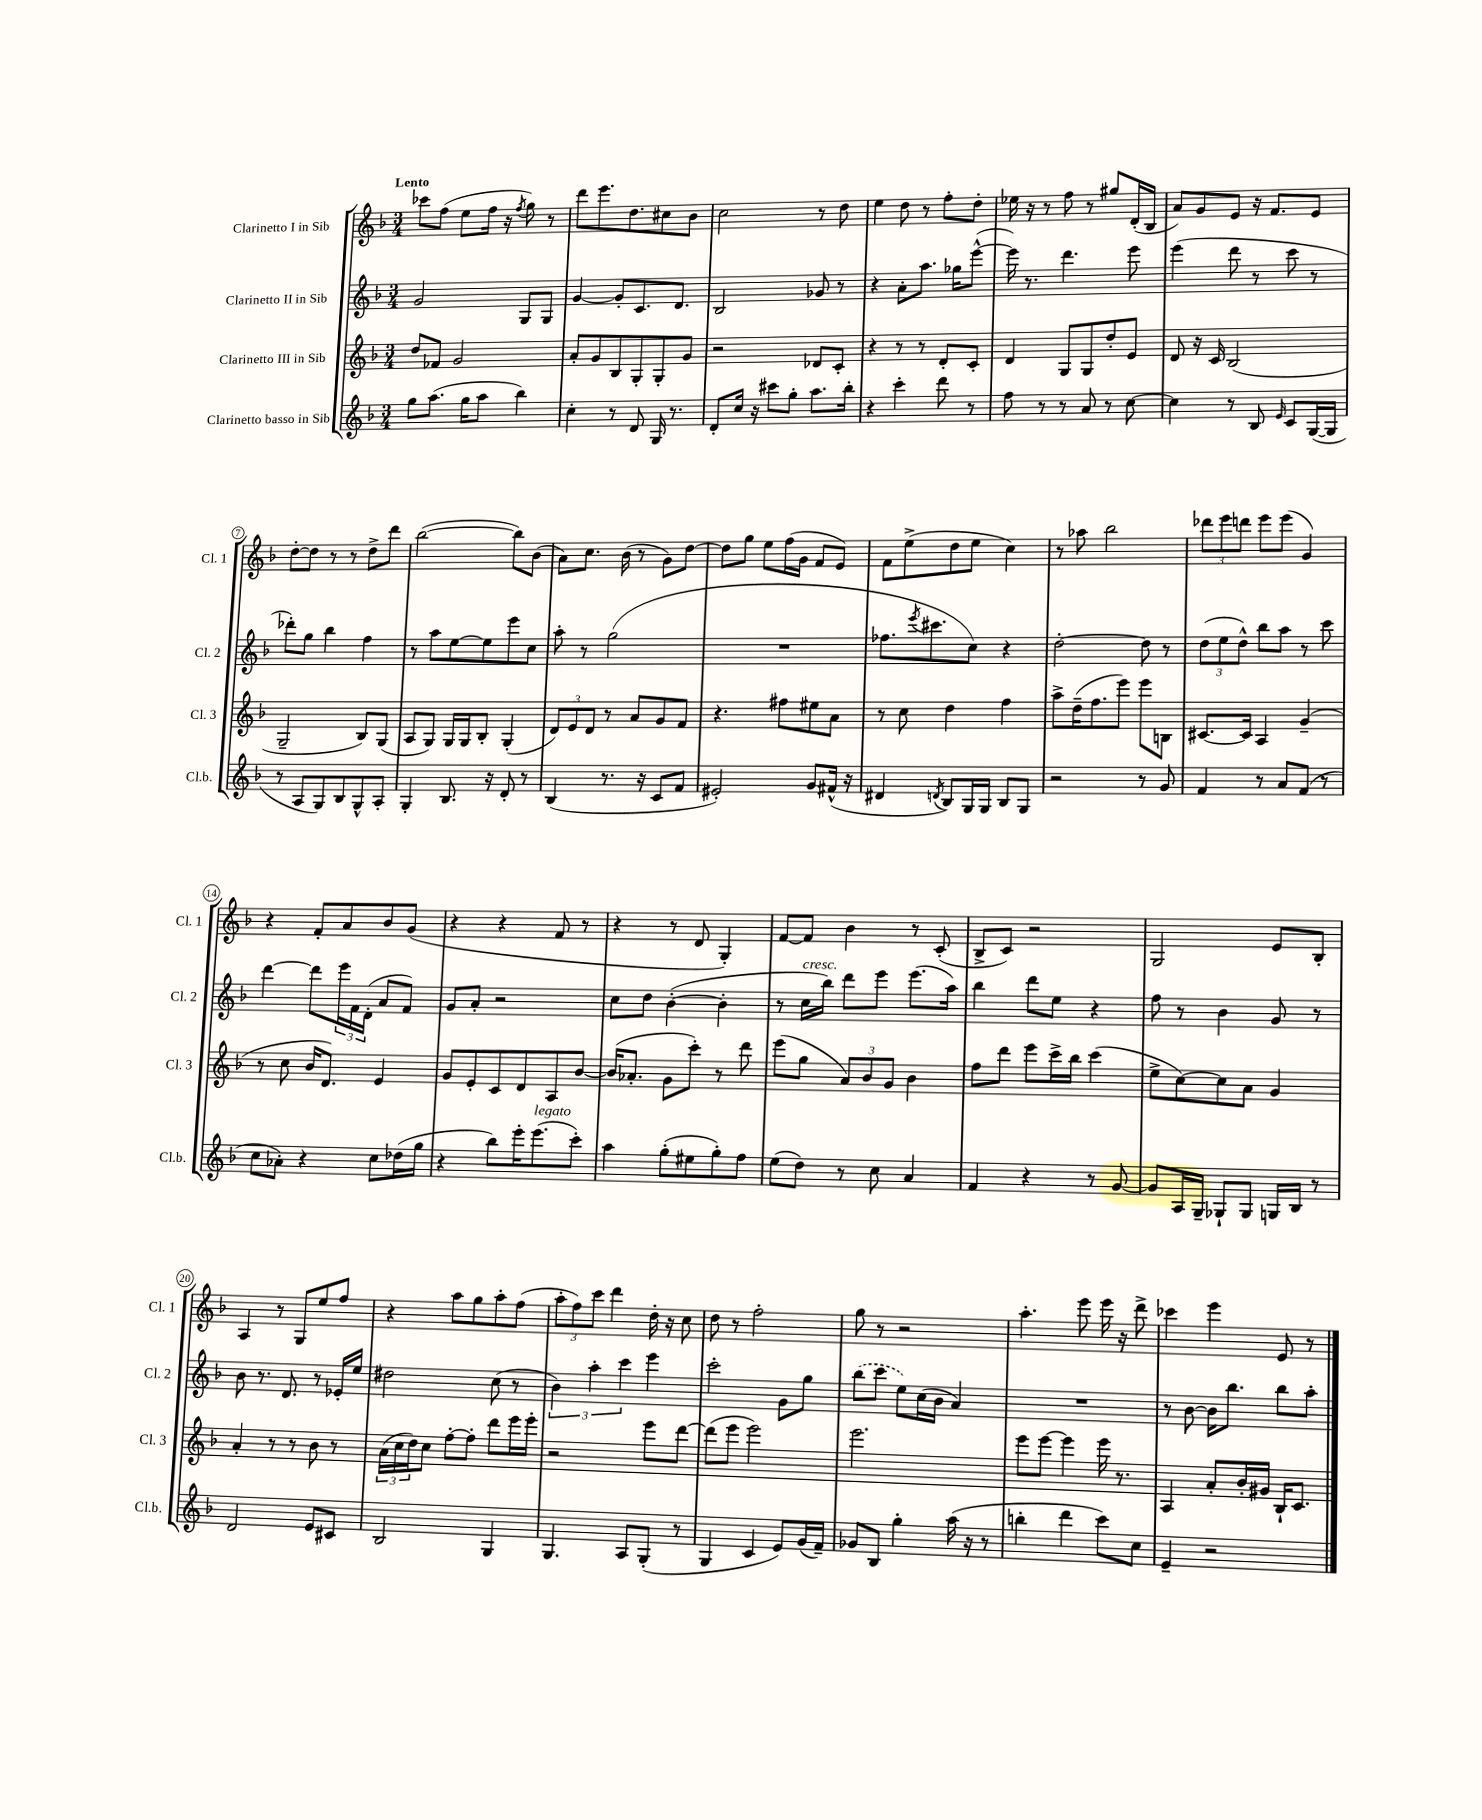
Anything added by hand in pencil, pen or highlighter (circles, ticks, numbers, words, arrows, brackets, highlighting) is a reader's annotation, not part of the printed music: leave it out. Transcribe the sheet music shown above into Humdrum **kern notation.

**kern	**kern	**kern	**kern
*part4	*part3	*part2	*part1
*staff4	*staff3	*staff2	*staff1
*I"Clarinetto basso in Sib	*I"Clarinetto III in Sib	*I"Clarinetto II in Sib	*I"Clarinetto I in Sib
*I'Cl.b.	*I'Cl. 3	*I'Cl. 2	*I'Cl. 1
*clefG2	*clefG2	*clefG2	*clefG2
*k[b-]	*k[b-]	*k[b-]	*k[b-]
*M3/4	*M3/4	*M3/4	*M3/4
=1	=1	=1	=1
!	!	!	!LO:TX:a:B:t=Lento
8gg\L	8dd/L	2g/	8ccc-X\L
(8.aa\J	8f-X/J	.	(8ff\J
.	2g/	.	8ee\L
16gg\KL	.	.	.
8aa\J	.	.	16ff\Jk
.	.	.	16r
.	.	.	8qff/
4bb-\)	.	8G/L	8gg\)
.	.	8G/J	8r
=2	=2	=2	=2
4cc'\	8a'/L	[4g/	8ddd\L
.	8g/	.	8.eee\
8r	8B-/	8g'/L]	.
.	.	.	8.dd\
8d/	8G'/	8.c/	.
16G/	8G'/	.	8cc#X\
8.r	.	8.d/J	.
.	8g/J	.	8b-\J
=3	=3	=3	=3
8d'/L	2r	2B-/	2cc\
16cc/Jk	.	.	.
16r	.	.	.
8ccc#X\L	.	.	.
8gg'\J	.	.	.
8.aa\L	8d-X/L	8g-X/	8r
.	8c'/J	8r	8dd\
16bb-'\Jk	.	.	.
=4	=4	=4	=4
4r	4r	4r	4ee\
4ccc'\	8r	8a'\L	8dd\
.	8r	8.aa\J	8r
8ddd\	8d'/L	.	8ff'\L
.	.	16gg-X\KL	.
8r	8c'/J	([8eee^^\J	8dd'\J
=5	=5	=5	=5
8ff\	4d/	16eee\])	16ee-X\
.	.	8.r	16r
8r	.	.	8r
8r	8G/L	4.ddd\	8ff\
8a/	8G/	.	8r
8r	8dd'/	.	8gg#X/L
[8cc\	8e/J	8eee\	(16d'/L
.	.	.	16B-/JJ
=6	=6	=6	=6
4cc\]	8d/	(4eee\	8a/L)
.	16r	.	8g/
.	16c/	.	.
8r	(2B-/	8ddd\	8e/J
8B-/	.	8r	16r
.	.	.	8.f/L
16qqe/	.	.	.
8c/L	.	8ccc\	.
([16G/L	.	8r	8e/J
16G/JJ]	.	.	.
!!LO:LB:g=z
=7	=7	=7	=7
8r	2G~/	8ddd-X'\L)	[8dd'\L
8A/L	.	8gg\J	8dd\J]
8G/)	.	4bb-\	8r
8B-/	.	.	8r
8G^^/	8B-/L)	4ff\	8dd^\L
8A'/J	(8G/J	.	8ddd\J
=8	=8	=8	=8
4G'/	8A/L	8r	([2bb-\
.	8G/J)	8aa\L	.
8.B-/	16G/LL	[8ee\	.
.	16G/J	.	.
.	8B-'/J	8ee\]	.
16r	.	.	.
8d'/	(4G'/	8eee\	8bb-\L])
8r	.	8cc\J	(8b-\J
=9	=9	=9	=9
(4B-/	12d/L)	8aa'\	8a\L)
.	12e/	.	.
.	.	8r	8.cc\J
.	12d/J	.	.
8.r	8r	(2gg\	.
.	.	.	(16b-\
.	8a/L	.	8r
16r	.	.	.
8c/L	8g/	.	8g\L)
8f/J	8f/J	.	[8dd\J
=10	=10	=10	=10
2e#X'/)	4.r	2.r	8dd\L]
.	.	.	8gg\J
.	.	.	8ee\L
.	8ff#X\L	.	(16ff\L
.	.	.	16g\JJ
8g/L	8ee#X\	.	8f/L
(16f#X^^/Jk	8a\J	.	8e/J)
16r	.	.	.
=11	=11	=11	=11
4d#X/	8r	8.ff-X\L	8f\L
.	8cc\	.	(8ee^\
.	.	8qeee/	.
.	.	8.ccc#X\	.
8qdn/	.	.	.
8B-/L)	4dd\	.	8dd\
16G/L	.	8cc\J)	8ee\J
16G/JJ	.	.	.
8B-/L	4ff\	4r	4cc\)
8G/J	.	.	.
=12	=12	=12	=12
2r	8aa^\L	[2dd'\	8r
.	(16dd~\K	.	8aa-X\
.	8.ff\	.	.
.	.	.	2bb-\
.	8eee\J)	.	.
8r	8eee\L	8dd\]	.
8g/	8Bn\J	8r	.
=13	=13	=13	=13
4f/	[8.c#X/L	(12dd\L	12ddd-X\L
.	.	12ee\	12eee\
.	.	12dd^^\J)	12dddn\J
.	16c#/Jk]	.	.
8r	4A/	8bb-\L	8eee\L
8a/L	.	8aa\J	(8eee\J
(8f/J	(4g~/	8r	4g/)
8r	.	8ccc\	.
!!LO:LB:g=z
=14	=14	=14	=14
8cc\L	8r	[4ddd\	4r
8a-X'\J)	8cc\	.	.
4r	16b-/KL	8ddd\L]	8f'/L
.	8.d/J)	.	.
.	.	24eee\L	8a/
.	.	24f\	.
.	.	(24d'\JJ	.
8cc\L	4e/	8a/L	8b-/
(16dd-X\L	.	8f/J)	(8g/J
16gg\JJ	.	.	.
=15	=15	=15	=15
4r	8g/L	8g/L	4r
.	8e'/	8a'/J	.
8bb-\L)	8c/	2r	4r
16eee'\K	8d/	.	.
!LO:TX:a:i:t=legato	!	!	!
(8.eee\	.	.	.
.	8A/	.	8f/
8ccc'\J)	[8b-/J	.	8r
=16	=16	=16	=16
4aa\	(16b-/KL]	8cc\L	4r
.	8.a-X'/J	.	.
.	.	8dd\J	.
(8gg'\L	8g\L	([4b-'\	8r
8ee#X\	8ccc'\J)	.	8d/
8gg'\)	8r	4b-'\]	4G'/)
8ff\J	8ddd\	.	.
=17	=17	=17	=17
(8ee\L	(8eee\L	8r	[8f/L
!	!	!LO:TX:a:i:t=cresc.	!
8dd\J)	8gg\J	16cc\LL	8f/J]
.	.	16bb-\JJ)	.
8r	12a/L)	8ddd\L	4b-\
.	12b-/	.	.
8cc\	.	8eee\J	.
.	12g/J	.	.
4a/	4b-\	(8.eee\L	8r
.	.	.	(8c'/
.	.	16aa\Jk)	.
=18	=18	=18	=18
4f/	8ff\L	4bb-\	8B-^/L
.	8ddd\J	.	8c/J)
4r	8eee\L	8ddd\L	2r
.	16ccc^\L	8ee\J	.
.	16bb-\JJ	.	.
8r	(4ccc\	4r	.
[8g/	.	.	.
=19	=19	=19	=19
8g/L]	8ee^\L	8ff\	2G/
16A/L	[8cc\)	8r	.
16G~/JJ	.	.	.
8G-X`/L	8cc\]	4b-\	.
8G-/J	8a\J	.	.
16Gn/LL	4g/	8g/	8e/L
16B-/JJ	.	.	.
8r	.	8r	8B-'/J
!!LO:LB:g=z
=20	=20	=20	=20
2d/	4a'/	8b-\	4A/
.	.	8.r	.
.	8r	.	8r
.	.	8.d/	.
.	8r	.	8G/L
8e/L	8b-\	8r	8ee/
8c#X/J	8r	16e-X'/LL	8ff/J
.	.	16ee/JJ	.
=21	=21	=21	=21
2B-/	(24a\LL	2dd#X\	4r
.	24cc\	.	.
.	24dd\J)	.	.
.	8cc\J	.	.
.	[8ff'\L	.	8aa\L
.	8ff'\J]	.	8gg\
4G/	8ddd\L	(8cc\	8aa'\
.	16eee\L	8r	(8ff\J
.	16eee'\JJ	.	.
=22	=22	=22	=22
4.G/	2r	6b-\)	12aa'\L
.	.	.	12ff\)
.	.	6aa'\	12ccc\J
.	.	.	4ddd\
.	.	6ccc\	.
8A/L	.	.	.
(8G'/J	8eee\L	4eee\	16dd'\
.	.	.	16r
8r	[8ddd\J	.	8cc\
=23	=23	=23	=23
4G/	(8ddd\L]	2ccc'\	8dd\
.	8eee\J	.	8r
4c/	2eee\)	.	2ff'\
8e/L)	.	8g\L	.
(16g/L	.	8gg\J	.
16f~/JJ)	.	.	.
=24	=24	=24	=24
8g-X/L	2.eee\	(8bb-\L	8gg\
8B-/J	.	8ccc\J	8r
4gg'\	.	8ee\L)	2r
.	.	(16cc\L	.
.	.	16b-\JJ	.
(16aa\	.	4a/)	.
16r	.	.	.
8r	.	.	.
=25	=25	=25	=25
4bbn'\	8eee\L	2.r	4.aa'\
.	[8eee\J	.	.
4ddd\	4eee\]	.	.
.	.	.	8eee\
8ccc\L)	16eee\	.	16eee\
.	8.r	.	16r
8cc\J	.	.	8ddd^\
=26	=26	=26	=26
4e~/	4A/	8r	4ccc-X\
.	.	[8b-\	.
2r	8a'/L	16b-\KL]	4eee\
.	.	8.bb-\J	.
.	16b-'/L	.	.
.	16g#X/JJ	.	.
.	16B-`/KL	8bb-\L	8e/
.	8.c/J	.	.
.	.	8aa'\J	8r
==	==	==	==
*-	*-	*-	*-
